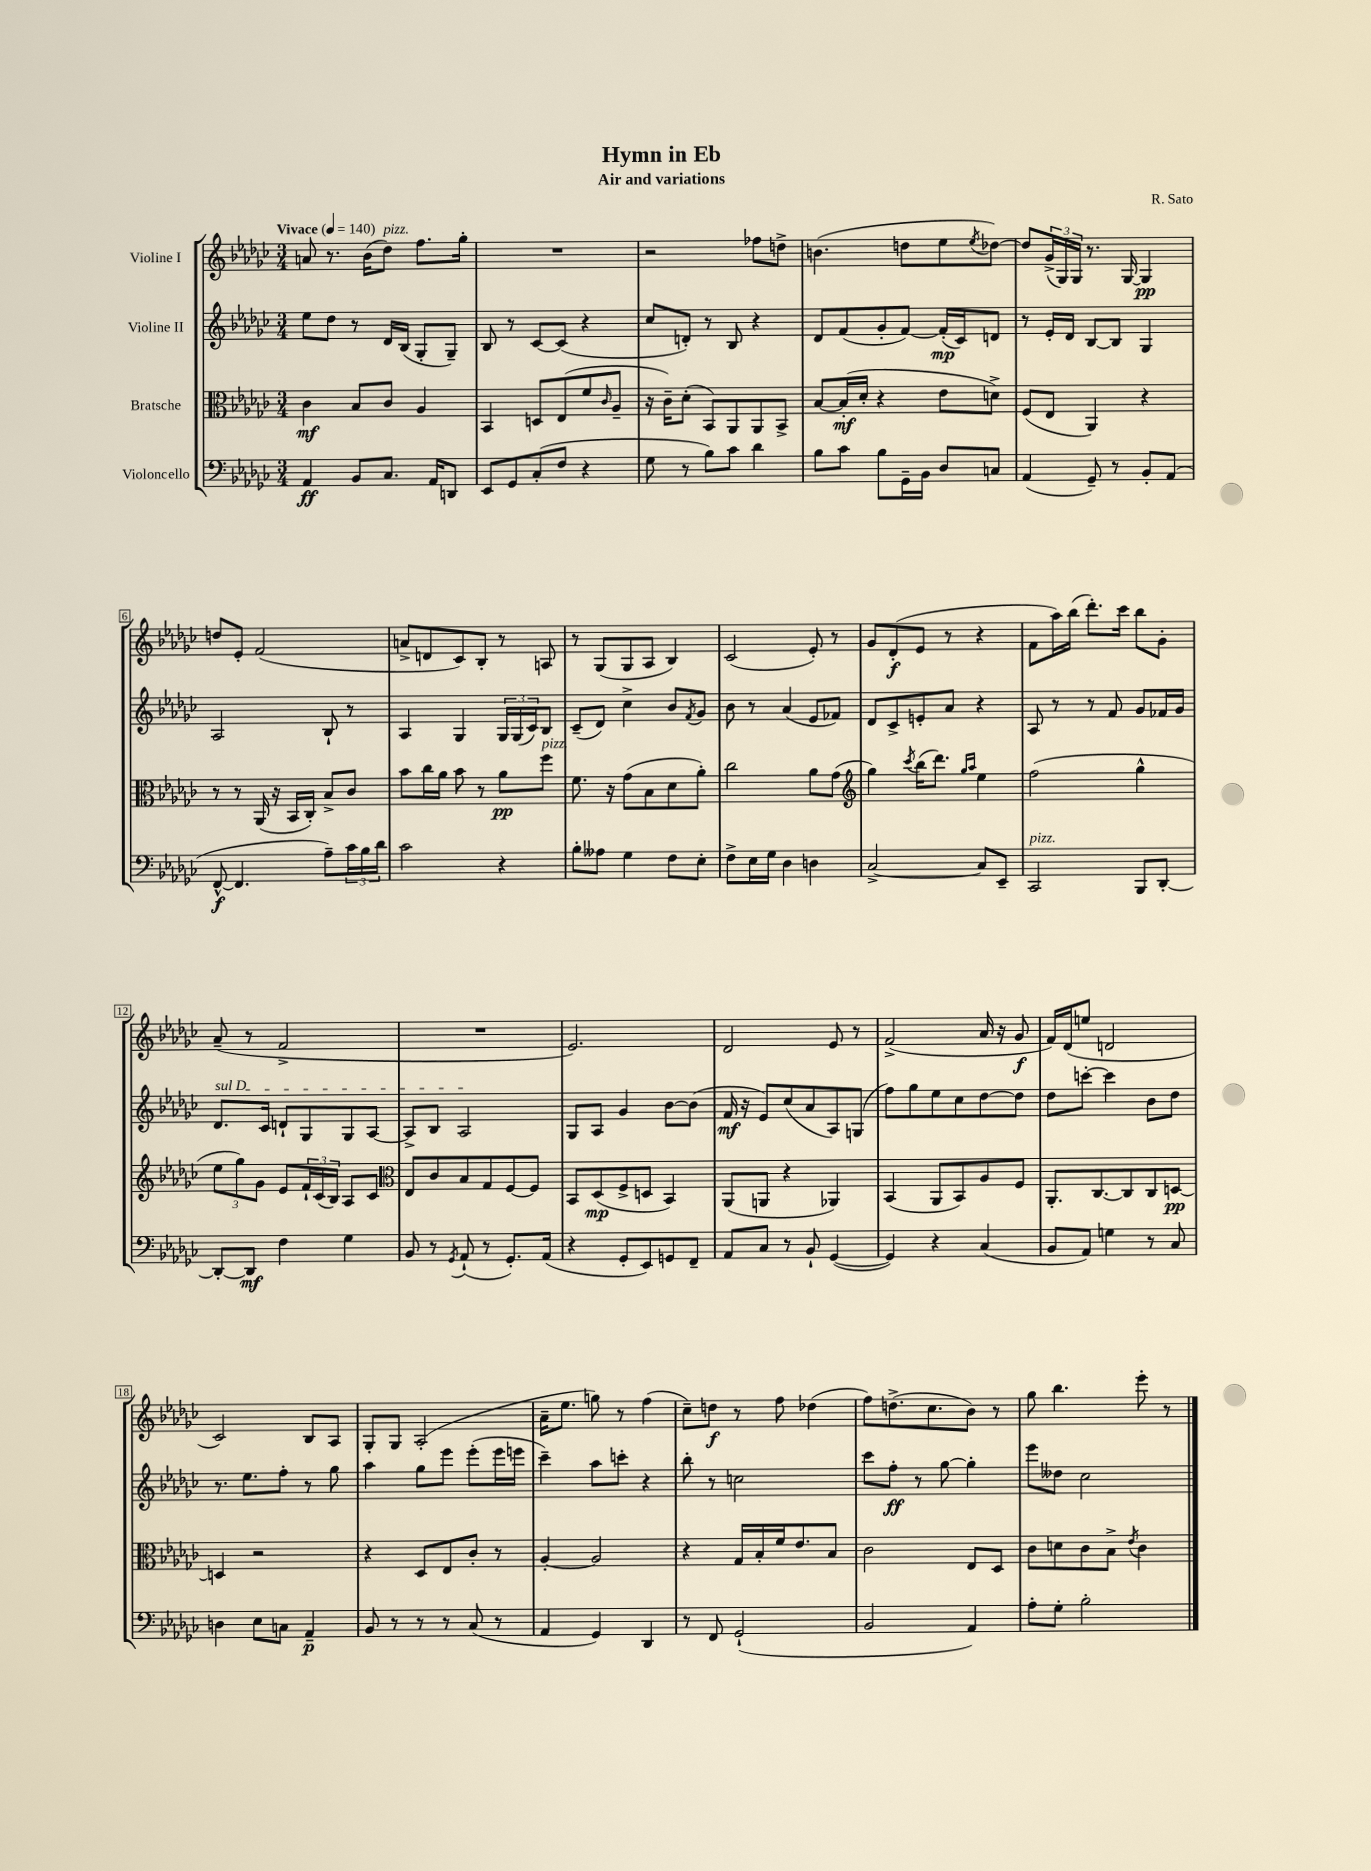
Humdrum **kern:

**kern	**dynam	**kern	**dynam	**kern	**dynam	**kern	**dynam
*part4	*part4	*part3	*part3	*part2	*part2	*part1	*part1
*staff4	*staff4	*staff3	*staff3	*staff2	*staff2	*staff1	*staff1
*I"Violoncello	*	*I"Bratsche	*	*I"Violine II	*	*I"Violine I	*
*clefF4	*	*clefC3	*	*clefG2	*	*clefG2	*
*k[b-e-a-d-g-c-]	*	*k[b-e-a-d-g-c-]	*	*k[b-e-a-d-g-c-]	*	*k[b-e-a-d-g-c-]	*
*M3/4	*	*M3/4	*	*M3/4	*	*M3/4	*
*MM140	*	*MM140	*	*MM140	*	*MM140	*
=1	=1	=1	=1	=1	=1	=1	=1
!	!	!	!	!	!	!LO:TX:a:B:t=Vivace	!
4AA-/	ff	4c-\	mf	8ee-\L	.	8an/	.
.	.	.	.	8dd-\J	.	8.r	.
8BB-/L	.	8B-/L	.	8r	.	.	.
.	.	.	.	.	.	(16b-\KL	.
!	!	!	!	!	!	!LO:TX:a:i:t=pizz.	!
8.C-/J	.	8c-/J	.	16d-/LL	.	8dd-\J)	.
.	.	.	.	(16B-/JJ	.	.	.
.	.	4A-/	.	8G-'/L	.	8.ff\L	.
16AA-/KL	.	.	.	.	.	.	.
8DDn/J	.	.	.	8G-~/J)	.	.	.
.	.	.	.	.	.	16gg-'\Jk	.
=2	=2	=2	=2	=2	=2	=2	=2
8EE-/L	.	4BB-/	.	8B-/	.	2.r	.
8GG-/	.	.	.	8r	.	.	.
(8C-'/	.	8Dn/L	.	[8c-/L	.	.	.
8F/J	.	(8E-/	.	(8c-/J]	.	.	.
4r	.	8f/	.	4r	.	.	.
.	.	16qqc-/	.	.	.	.	.
.	.	8A-~/J	.	.	.	.	.
=3	=3	=3	=3	=3	=3	=3	=3
8G-\	.	16r	.	8cc-/L	.	2r	.
.	.	16c-~\KL)	.	.	.	.	.
8r	.	(8d-'\J	.	8dn'/J)	.	.	.
8B-\L)	.	8BB-/L)	.	8r	.	.	.
8c-\J	.	8AA-/	.	8B-/	.	.	.
4d-\	.	8AA-/	.	4r	.	8ff-X\L	.
.	.	8BB-^/J	.	.	.	8ddn^\J	.
=4	=4	=4	=4	=4	=4	=4	=4
8B-\L	.	[8B-/L	.	8d-/L	.	(4.bn\	.
8c-\J	.	(16B-'/L]	mf	(8f/	.	.	.
.	.	16d-'/JJ	.	.	.	.	.
8B-\L	.	4r	.	8g-'/	.	.	.
16GG-~\L	.	.	.	[8f/J)	.	8ddn\L	.
16BB-\JJ	.	.	.	.	.	.	.
8D-/L	.	8e-\L	.	(16f'/LL]	mp	8ee-\	.
.	.	.	.	16c-/J)	.	.	.
.	.	.	.	.	.	8qee-/	.
8Cn/J	.	8dn^\J)	.	8dn/J	.	[8dd-X\J)	.
=5	=5	=5	=5	=5	=5	=5	=5
(4AA-/	.	(8F/L	.	8r	.	8dd-/L]	.
.	.	8E-/J	.	16e-'/LL	.	(24g-^/L	.
.	.	.	.	.	.	24G-/)	.
.	.	.	.	16d-/JJ	.	.	.
.	.	.	.	.	.	24G-/JJ	.
8GG-~/)	.	4AA-/)	.	[8B-/L	.	8.r	.
8r	.	.	.	8B-/J]	.	.	.
.	.	.	.	.	.	[16G-/	.
8BB-'/L	.	4r	.	4G-/	.	4G-/]	pp
(8AA-/J	.	.	.	.	.	.	.
!!LO:LB:g=z
=6	=6	=6	=6	=6	=6	=6	=6
[8FF^^/	f	8r	.	2A-/	.	8ddn/L	.
4.FF/]	.	8r	.	.	.	8e-'/J	.
.	.	(16AA-/	.	.	.	(2f/	.
.	.	16r	.	.	.	.	.
.	.	16BB-/LL	.	.	.	.	.
.	.	16C-'/JJ)	.	.	.	.	.
8A-~\L)	.	8B-^/L	.	8B-`/	.	.	.
24c-\L	.	8c-/J	.	8r	.	.	.
24B-\	.	.	.	.	.	.	.
24d-\JJ	.	.	.	.	.	.	.
=7	=7	=7	=7	=7	=7	=7	=7
2c-\	.	8b-\L	.	4A-/	.	8an^/L	.
.	.	16cc-\L	.	.	.	8dn/	.
.	.	16a-\JJ	.	.	.	.	.
.	.	8b-\	.	4G-/	.	8c-/)	.
.	.	8r	.	.	.	8B-'/J	.
4r	.	8a-\L	pp	24G-/LL	.	8r	.
.	.	.	.	(24G-/	.	.	.
.	.	.	.	24c-/J)	.	.	.
!	!	!LO:TX:a:i:t=pizz.	!	!	!	!	!
.	.	8ff\J	.	8B-/J	.	8An/	.
=8	=8	=8	=8	=8	=8	=8	=8
8B-'\L	.	8.f\	.	(8c-~/L	.	8r	.
8A--X\J	.	.	.	8d-/J)	.	(8G-/L	.
.	.	16r	.	.	.	.	.
4G-\	.	(8g-\L	.	4cc-^\	.	8G-/	.
.	.	8B-\	.	.	.	8A-/J	.
8F\L	.	8d-\	.	8b-/L	.	4B-/)	.
.	.	.	.	8qf/	.	.	.
8E-'\J	.	8a-'\J)	.	8g-/J	.	.	.
=9	=9	=9	=9	=9	=9	=9	=9
8F^\L	.	2cc-\	.	8b-\	.	(2c-/	.
16E-\L	.	.	.	8r	.	.	.
16G-\JJ	.	.	.	.	.	.	.
4D-\	.	.	.	(4a-/	.	.	.
4Dn\	.	8a-\L	.	8e-/L	.	8e-'/)	.
.	.	(8g-\J	.	8f-X/J)	.	8r	.
=10	=10	=10	=10	=10	=10	=10	=10
*	*	*clefG2	*	*	*	*	*
[2C-^/	.	4gg-\)	.	8d-/L	.	8g-/L	.
.	.	.	.	8c-^/	.	(8d-'/	f
.	.	8qccc-/	.	.	.	.	.
.	.	(16bb-\KL	.	8en'/	.	8e-/J	.
.	.	8.ddd-\J)	.	.	.	.	.
.	.	.	.	8a-/J	.	8r	.
.	.	16qqgg-/LL	.	.	.	.	.
.	.	16qqaa-/JJ	.	.	.	.	.
8C-/L]	.	4ee-\	.	4r	.	4r	.
8EE-~/J	.	.	.	.	.	.	.
=11	=11	=11	=11	=11	=11	=11	=11
!LO:TX:a:i:t=pizz.	!	!	!	!	!	!	!
2CC-/	.	(2ff\	.	8A-/	.	8f\L	.
.	.	.	.	8r	.	16aa-\L)	.
.	.	.	.	.	.	(16bb-\JJ	.
.	.	.	.	8r	.	8.ddd-'\L)	.
.	.	.	.	8f/	.	.	.
.	.	.	.	.	.	16ccc-\Jk	.
8BBB-/L	.	4gg-^^\	.	8g-/L	.	8bb-\L	.
[8DD-'/J	.	.	.	16f-X/L	.	8g-'\J	.
.	.	.	.	16g-/JJ	.	.	.
!!LO:LB:g=z
=12	=12	=12	=12	=12	=12	=12	=12
!	!	!	!	!LO:TX:a:i:t=sul D	!	!	!
8DD-'/L_	.	12ee-\L	.	8.d-/L	.	(8a-~/	.
.	.	12gg-\)	.	.	.	.	.
8DD-/J]	mf	.	.	.	.	8r	.
.	.	12g-\J	.	.	.	.	.
.	.	.	.	16c-/Jk	.	.	.
4F\	.	8e-/L	.	8dn`/L	.	2f^/	.
.	.	24f`/L	.	8G-/	.	.	.
.	.	(24c-/	.	.	.	.	.
.	.	24B-/JJ)	.	.	.	.	.
4G-\	.	8A-/L	.	8G-/	.	.	.
.	.	8c-/J	.	[8A-/J	.	.	.
=13	=13	=13	=13	=13	=13	=13	=13
*	*	*clefC3	*	*	*	*	*
8BB-/	.	8E-/L	.	8A-^/L]	.	2.r	.
8r	.	8c-/	.	8B-/J	.	.	.
8qGG-/	.	.	.	.	.	.	.
(8AA-`/	.	8B-/	.	2A-/	.	.	.
8r	.	8G-/	.	.	.	.	.
8.GG-'/L)	.	[8F/	.	.	.	.	.
.	.	8F/J]	.	.	.	.	.
(16AA-/Jk	.	.	.	.	.	.	.
=14	=14	=14	=14	=14	=14	=14	=14
4r	.	8BB-/L	.	8G-/L	.	2.e-/)	.
.	.	(8D-/	mp	8A-/J	.	.	.
8GG-'/L	.	8F^/	.	4g-/	.	.	.
8EE-/)	.	8Dn/J	.	.	.	.	.
8GGn/	.	4BB-/)	.	[8b-\L	.	.	.
8FF~/J	.	.	.	(8b-\J]	.	.	.
=15	=15	=15	=15	=15	=15	=15	=15
8AA-/L	.	(8AA-/L	.	16f/	mf	2d-/	.
.	.	.	.	16r	.	.	.
8C-/J	.	8AAn/J	.	8e-/L)	.	.	.
8r	.	4r	.	(8cc-/	.	.	.
8BB-`/	.	.	.	8a-/	.	.	.
([4GG-/	.	4AA-X/)	.	8A-/)	.	8e-/	.
.	.	.	.	(8Gn/J	.	8r	.
=16	=16	=16	=16	=16	=16	=16	=16
4GG-/])	.	(4BB-/	.	8ff\L)	.	(2f^/	.
.	.	.	.	8gg-\	.	.	.
4r	.	8AA-/L	.	8ee-\	.	.	.
.	.	8BB-/)	.	8cc-\	.	.	.
(4C-/	.	8A-/	.	[8dd-\	.	16a-/	.
.	.	.	.	.	.	16r	.
.	.	8F/J	.	8dd-\J]	.	8g-/	f
=17	=17	=17	=17	=17	=17	=17	=17
8BB-/L	.	8.AA-'/L	.	8dd-\L	.	16f/LL)	.
.	.	.	.	.	.	(16d-/J	.
8AA-/J)	.	.	.	[8cccn'\J	.	8een/J	.
.	.	[8.C-/	.	.	.	.	.
4Gn\	.	.	.	4ccc\]	.	2dn/	.
.	.	8C-/]	.	.	.	.	.
8r	.	8C-/	.	8b-\L	.	.	.
8C-/	.	[8Dn/J	pp	8dd-\J	.	.	.
!!LO:LB:g=z
=18	=18	=18	=18	=18	=18	=18	=18
4Dn\	.	4Dn/]	.	8.r	.	2c-/)	.
.	.	.	.	8.ee-\L	.	.	.
8E-\L	.	2r	.	.	.	.	.
8Cn\J	.	.	.	8ff'\J	.	.	.
4AA-~/	p	.	.	8r	.	8B-/L	.
.	.	.	.	8gg-\	.	8A-/J	.
=19	=19	=19	=19	=19	=19	=19	=19
8BB-/	.	4r	.	4aa-\	.	8G-'/L	.
8r	.	.	.	.	.	8G-/J	.
8r	.	8D-/L	.	8gg-\L	.	(2A-'/	.
8r	.	8E-/	.	8eee-\J	.	.	.
(8C-/	.	8c-'/J	.	(8eee-'\L	.	.	.
8r	.	8r	.	16eee-\L	.	.	.
.	.	.	.	16eeen\JJ	.	.	.
=20	=20	=20	=20	=20	=20	=20	=20
4AA-/	.	[4A-'/	.	4ccc-~\)	.	16a-~\KL	.
.	.	.	.	.	.	8.ee-\J	.
4GG-/)	.	2A-/]	.	8aa-\L	.	8ggn\)	.
.	.	.	.	8cccn'\J	.	8r	.
4DD-/	.	.	.	4r	.	(4ff\	.
=21	=21	=21	=21	=21	=21	=21	=21
8r	.	4r	.	8bb-'\	.	8cc-~\L)	.
8FF/	.	.	.	8r	.	8ddn\J	f
(2GG-`/	.	16G-/LL	.	2ccn\	.	8r	.
.	.	16B-'/	.	.	.	.	.
.	.	16f/J	.	.	.	8ff\	.
.	.	8.e-/	.	.	.	.	.
.	.	.	.	.	.	(4dd-X\	.
.	.	8B-/J	.	.	.	.	.
=22	=22	=22	=22	=22	=22	=22	=22
2BB-/	.	2c-\	.	8ccc-\L	.	8ff\L)	.
.	.	.	.	8ff'\J	ff	(8.ddn^\	.
.	.	.	.	8r	.	.	.
.	.	.	.	.	.	8.cc-\	.
.	.	.	.	[8gg-\	.	.	.
4AA-/)	.	8E-/L	.	4gg-'\]	.	8b-\J)	.
.	.	8D-/J	.	.	.	8r	.
=23	=23	=23	=23	=23	=23	=23	=23
8A-'\L	.	8c-\L	.	8eee-\L	.	8gg-\	.
8G-'\J	.	8dn\	.	8dd--X\J	.	4.bb-\	.
2B-'\	.	8c-\	.	2cc-\	.	.	.
.	.	8B-^\J	.	.	.	.	.
.	.	8qe-/	.	.	.	.	.
.	.	4c-\	.	.	.	8eee-'\	.
.	.	.	.	.	.	8r	.
==	==	==	==	==	==	==	==
*-	*-	*-	*-	*-	*-	*-	*-
